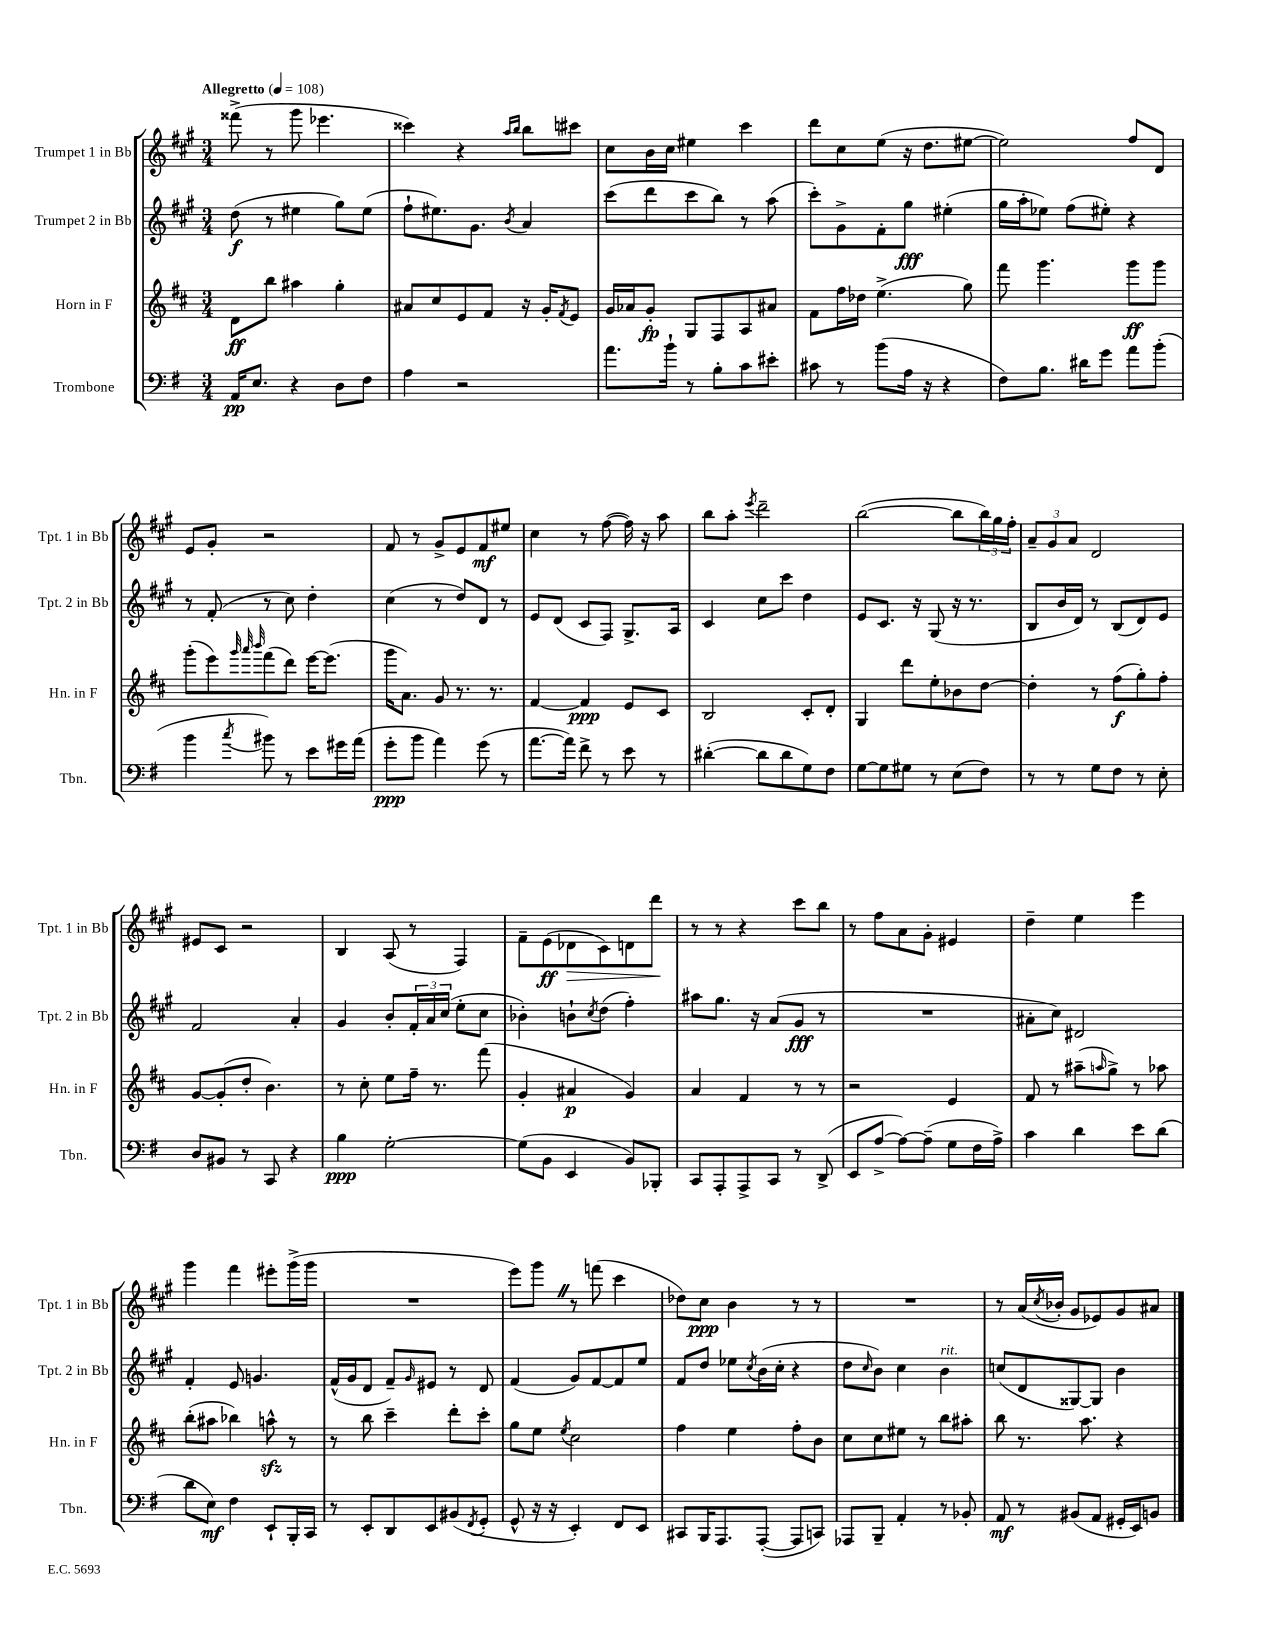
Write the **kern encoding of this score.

**kern	**dynam	**kern	**dynam	**kern	**dynam	**kern	**dynam
*part4	*part4	*part3	*part3	*part2	*part2	*part1	*part1
*staff4	*staff4	*staff3	*staff3	*staff2	*staff2	*staff1	*staff1
*I"Trombone	*	*I"Horn in F	*	*I"Trumpet 2 in Bb	*	*I"Trumpet 1 in Bb	*
*I'Tbn.	*	*I'Hn. in F	*	*I'Tpt. 2 in Bb	*	*I'Tpt. 1 in Bb	*
*clefF4	*	*clefG2	*	*clefG2	*	*clefG2	*
*k[f#]	*	*k[f#c#]	*	*k[f#c#g#]	*	*k[f#c#g#]	*
*M3/4	*	*M3/4	*	*M3/4	*	*M3/4	*
*MM108	*	*MM108	*	*MM108	*	*MM108	*
=1	=1	=1	=1	=1	=1	=1	=1
!	!	!	!	!	!	!LO:TX:a:B:t=Allegretto	!
16AA/KL	pp	8d\L	ff	(8dd\	f	(8fff##X^\	.
8.E/J	.	.	.	.	.	.	.
.	.	8bb\J	.	8r	.	8r	.
4r	.	4aa#X\	.	4ee#X\	.	8ggg#\	.
.	.	.	.	.	.	4.eee-X\	.
8D\L	.	4gg'\	.	8gg#\L)	.	.	.
8F#\J	.	.	.	(8ee#\J	.	.	.
=2	=2	=2	=2	=2	=2	=2	=2
4A\	.	8a#X/L	.	8ff#`\L	.	4ccc##X\)	.
.	.	8cc#/	.	8.ee#X\)	.	.	.
2r	.	8e/	.	.	.	4r	.
.	.	.	.	8.g#\J	.	.	.
.	.	8f#/J	.	.	.	.	.
.	.	.	.	.	.	16qqaa/LL	.
.	.	.	.	8qb/	.	16qqbb/JJ	.
.	.	16r	.	4a/	.	8bb\L	.
.	.	16g'/KL	.	.	.	.	.
.	.	8qf#/	.	.	.	.	.
.	.	8e/J	.	.	.	8ccc#X\J	.
=3	=3	=3	=3	=3	=3	=3	=3
8.a\L	.	16g/LL	.	(8ccc#\L	.	8cc#\L	.
.	.	16a-X/J	.	.	.	.	.
.	.	8g'/J	fp	8ddd\	.	16b\L	.
16b`\Jk	.	.	.	.	.	16cc#\JJ	.
8r	.	8G/L	.	8ccc#\	.	4ee#X\	.
8B'\L	.	8F#/	.	8bb\J)	.	.	.
8c\	.	8A/	.	8r	.	4ccc#\	.
8e#X'\J	.	8a#X/J	.	(8aa\	.	.	.
=4	=4	=4	=4	=4	=4	=4	=4
8c#X\	.	8f#\L	.	8ccc#'\L)	.	8ddd\L	.
8r	.	16ff#\L	.	8g#^\	.	8cc#\	.
.	.	16dd-X\JJ	.	.	.	.	.
(8b\L	.	(4.ee^\	.	8f#'\	.	(8ee\J	.
16A\Jk	.	.	.	8gg#\J	fff	16r	.
16r	.	.	.	.	.	8.dd\L	.
4r	.	.	.	(4ee#X'\	.	.	.
.	.	8gg\)	.	.	.	[8ee#X\J	.
=5	=5	=5	=5	=5	=5	=5	=5
8F#\L)	.	8fff#\	.	16gg#\LL	.	2ee#\])	.
.	.	.	.	16aa'\J	.	.	.
8.B\J	.	4.ggg\	.	8ee-X\J)	.	.	.
.	.	.	.	(8ff#\L	.	.	.
16d#X\KL	.	.	.	.	.	.	.
8g\J	.	.	.	8ee#X'\J)	.	.	.
8a\L	.	8ggg\L	ff	4r	.	8ff#/L	.
(8b'\J	.	8ggg\J	.	.	.	8d/J	.
!!LO:LB:g=z
=6	=6	=6	=6	=6	=6	=6	=6
4b\	.	(8ggg'\L	.	8r	.	8e/L	.
.	.	8eee\)	.	(8f#'/	.	8g#'/J	.
.	.	32qqggg/	.	.	.	.	.
.	.	32qqaaa/	.	.	.	.	.
8qcc/	.	32qqbbb/	.	.	.	.	.
8b#X\)	.	(8fff#\	.	8r	.	2r	.
8r	.	8ddd\J)	.	8cc#\)	.	.	.
8e\L	.	[16eee\KL	.	4dd'\	.	.	.
.	.	(8.eee\J]	.	.	.	.	.
16g#X\L	.	.	.	.	.	.	.
(16a\JJ	.	.	.	.	.	.	.
=7	=7	=7	=7	=7	=7	=7	=7
8g'\L	ppp	16ggg\KL	.	(4cc#\	.	8f#/	.
.	.	8.a\J)	.	.	.	.	.
8b\J	.	.	.	.	.	8r	.
4a\)	.	8g/	.	8r	.	8g#^/L	.
.	.	8.r	.	8dd/L)	.	8e/	.
(8g\	.	.	.	8d/J	.	8f#/	mf
.	.	8.r	.	.	.	.	.
8r	.	.	.	8r	.	8ee#X/J	.
=8	=8	=8	=8	=8	=8	=8	=8
[8.a\L	.	[4f#/	.	8e/L	.	4cc#\	.
.	.	.	.	(8d/J	.	.	.
16a\Jk])	.	.	.	.	.	.	.
8f#^\	.	4f#/]	ppp	8c#/L	.	8r	.
8r	.	.	.	8F#/J)	.	([8ff#\	.
8e\	.	8e/L	.	8.G#^/L	.	16ff#\])	.
.	.	.	.	.	.	16r	.
8r	.	8c#/J	.	.	.	8aa\	.
.	.	.	.	16A/Jk	.	.	.
=9	=9	=9	=9	=9	=9	=9	=9
([4d#X'\	.	2B/	.	4c#/	.	8bb\L	.
.	.	.	.	.	.	8aa'\J	.
.	.	.	.	.	.	8qeee/	.
8d#\L]	.	.	.	8cc#\L	.	2ddd~\	.
8d#\	.	.	.	8ccc#\J	.	.	.
8G\)	.	8c#'/L	.	4dd\	.	.	.
8F#\J	.	8d'/J	.	.	.	.	.
=10	=10	=10	=10	=10	=10	=10	=10
[8G\L	.	4G/	.	8e/L	.	([2bb\	.
8G\]	.	.	.	8.c#/J	.	.	.
8G#X\J	.	8ddd\L	.	.	.	.	.
.	.	.	.	16r	.	.	.
8r	.	8ee'\	.	(8G#/	.	.	.
(8E\L	.	8b-X\	.	16r	.	8bb\L]	.
.	.	.	.	8.r	.	.	.
8F#\J)	.	[8dd\J	.	.	.	24bb\L)	.
.	.	.	.	.	.	24gg#\	.
.	.	.	.	.	.	24ff#'\JJ	.
=11	=11	=11	=11	=11	=11	=11	=11
8r	.	4dd'\]	.	8B/L	.	12a~/L	.
.	.	.	.	.	.	12g#/	.
8r	.	.	.	16b/L	.	.	.
.	.	.	.	.	.	12a/J	.
.	.	.	.	16d/JJ)	.	.	.
8G\L	.	8r	.	8r	.	2d/	.
8F#\J	.	(8ff#\L	f	(8B/L	.	.	.
8r	.	8gg'\)	.	8d/)	.	.	.
8E'\	.	8ff#'\J	.	8e/J	.	.	.
!!LO:LB:g=z
=12	=12	=12	=12	=12	=12	=12	=12
8D/L	.	[8g/L	.	2f#/	.	8e#X/L	.
8BB#X/J	.	(8g'/]	.	.	.	8c#/J	.
8r	.	8dd'/J	.	.	.	2r	.
8CC/	.	4.b\)	.	.	.	.	.
4r	.	.	.	4a'/	.	.	.
=13	=13	=13	=13	=13	=13	=13	=13
4B\	ppp	8r	.	4g#/	.	4B/	.
.	.	8cc#'\	.	.	.	.	.
[2G'\	.	8ee\L	.	8b'/L	.	(8A/	.
.	.	16ff#~\Jk	.	24f#'/L	.	8r	.
.	.	.	.	24a/	.	.	.
.	.	8.r	.	.	.	.	.
.	.	.	.	(24cc#/JJ	.	.	.
.	.	.	.	8ee'\L	.	4F#/)	.
.	.	(8fff#\	.	8cc#\J	.	.	.
=14	=14	=14	=14	=14	=14	=14	=14
(8G\L]	.	4g'/	.	4b-X'\)	.	8f#~\L	.
8BB\J	.	.	.	.	.	(8e\	ff
!	!	!	!	!	!	!	!LO:HP:b
4EE/	.	4a#X/	p	8bn`\L	.	8d-X\	>
.	.	.	.	8qcc#/	.	.	.
.	.	.	.	(8dd\J	.	8c#\)	.
8BB/L)	.	4g/)	.	4ff#'\)	.	8dn\	.
8BBB-X'/J	.	.	.	.	.	8ddd\J	.
.	.	.	.	.	.	.	]
=15	=15	=15	=15	=15	=15	=15	=15
8CC/L	.	4a/	.	8aa#X\L	.	8r	.
8AAA'/	.	.	.	8.gg#\J	.	8r	.
8AAA^/	.	4f#/	.	.	.	4r	.
.	.	.	.	16r	.	.	.
8CC/J	.	.	.	(8a/L	.	.	.
8r	.	8r	.	8g#/J	fff	8ccc#\L	.
(8DD^/	.	8r	.	8r	.	8bb\J	.
=16	=16	=16	=16	=16	=16	=16	=16
8EE/L	.	2r	.	2.r	.	8r	.
[8A^/J	.	.	.	.	.	8ff#\L	.
8A\L_)	.	.	.	.	.	8a\	.
(8A~\J]	.	.	.	.	.	8g#'\J	.
8G\L	.	4e/	.	.	.	4e#X/	.
16F#\L	.	.	.	.	.	.	.
16A^\JJ)	.	.	.	.	.	.	.
=17	=17	=17	=17	=17	=17	=17	=17
4c\	.	8f#/	.	8a#X'\L	.	4dd~\	.
.	.	8r	.	8cc#\J)	.	.	.
4d\	.	(8aa#X~\L	.	2d#X/	.	4ee\	.
.	.	16qqaan/	.	.	.	.	.
.	.	8gg^\J)	.	.	.	.	.
8e\L	.	8r	.	.	.	4eee\	.
(8d\J	.	8aa-X\	.	.	.	.	.
!!LO:LB:g=z
=18	=18	=18	=18	=18	=18	=18	=18
8d\L	.	(8bb'\L	.	4f#'/	.	4ggg#\	.
8E\J)	mf	8aa#X\J	.	.	.	.	.
4F#\	.	4bb-X\)	.	8e/	.	4fff#\	.
.	.	.	.	4.gn/	.	.	.
8EE`/L	.	8aanzz^^\	.	.	.	8eee#X'\L	.
16BBB'/L	.	8r	.	.	.	(16ggg#^\L	.
16CC/JJ	.	.	.	.	.	16ggg#\JJ	.
=19	=19	=19	=19	=19	=19	=19	=19
8r	.	8r	.	(16f#^^/LL	.	2.r	.
.	.	.	.	16g#/J	.	.	.
8EE'/L	.	8bb\	.	8d/J	.	.	.
8DD/	.	4ccc#~\	.	8f#~/L)	.	.	.
.	.	.	.	16qqg#/	.	.	.
8EE/	.	.	.	8e#X/J	.	.	.
(8BB#X/	.	8ddd'\L	.	8r	.	.	.
8qFF#/	.	.	.	.	.	.	.
8GG'/J	.	8ccc#'\J	.	8d/	.	.	.
=20	=20	=20	=20	=20	=20	=20	=20
8GG^^/	.	8gg\L	.	(4f#/	.	8eee\L)	.
16r	.	8ee\J	.	.	.	8ggg#Z\J	.
16r	.	.	.	.	.	.	.
.	.	8qee/	.	.	.	.	.
4EE'/)	.	2cc#\	.	8g#/L)	.	8r	.
.	.	.	.	[8f#/	.	(8fffn\	.
8FF#/L	.	.	.	8f#/]	.	4ccc#\	.
8EE/J	.	.	.	8ee/J	.	.	.
=21	=21	=21	=21	=21	=21	=21	=21
8CC#X/L	.	4ff#\	.	8f#/L	.	8dd-X\L)	.
16BBB/K	.	.	.	8dd/J	.	8cc#\J	ppp
8.AAA/	.	.	.	.	.	.	.
.	.	4ee\	.	8ee-X\L	.	4b\	.
.	.	.	.	8qcc#/	.	.	.
([8AAA'/J	.	.	.	(16b\L	.	.	.
.	.	.	.	16cc#'\JJ	.	.	.
8AAA/L]	.	8ff#'\L	.	4r	.	8r	.
8CCn/J)	.	8b\J	.	.	.	8r	.
=22	=22	=22	=22	=22	=22	=22	=22
8AAA-X/L	.	8cc#\L	.	8dd\L	.	2.r	.
.	.	.	.	16qqcc#/	.	.	.
8BBB~/J	.	8cc#\	.	8b\J)	.	.	.
4AA'/	.	8ee#X\J	.	4cc#\	.	.	.
.	.	8r	.	.	.	.	.
!	!	!	!	!LO:TX:a:i:t=rit.	!	!	!
8r	.	8bb\L	.	4b\	.	.	.
8BB-X'/	.	8aa#X'\J	.	.	.	.	.
=23	=23	=23	=23	=23	=23	=23	=23
8AA/	mf	8bb\	.	(8ccn/L	.	8r	.
8r	.	8.r	.	8d/	.	(16a/LL	.
.	.	.	.	.	.	8qcc#/	.
.	.	.	.	.	.	16b-X'/JJ	.
(8BB#X/L	.	.	.	[8G##X/)	.	8g#/L	.
.	.	8.aa\	.	.	.	.	.
8AA/J	.	.	.	8G##/J]	.	8e-X/)	.
16GG#X'/LL	.	4r	.	4b\	.	8g#/	.
16EE/J)	.	.	.	.	.	.	.
8BBn/J	.	.	.	.	.	8a#X/J	.
==	==	==	==	==	==	==	==
*-	*-	*-	*-	*-	*-	*-	*-
